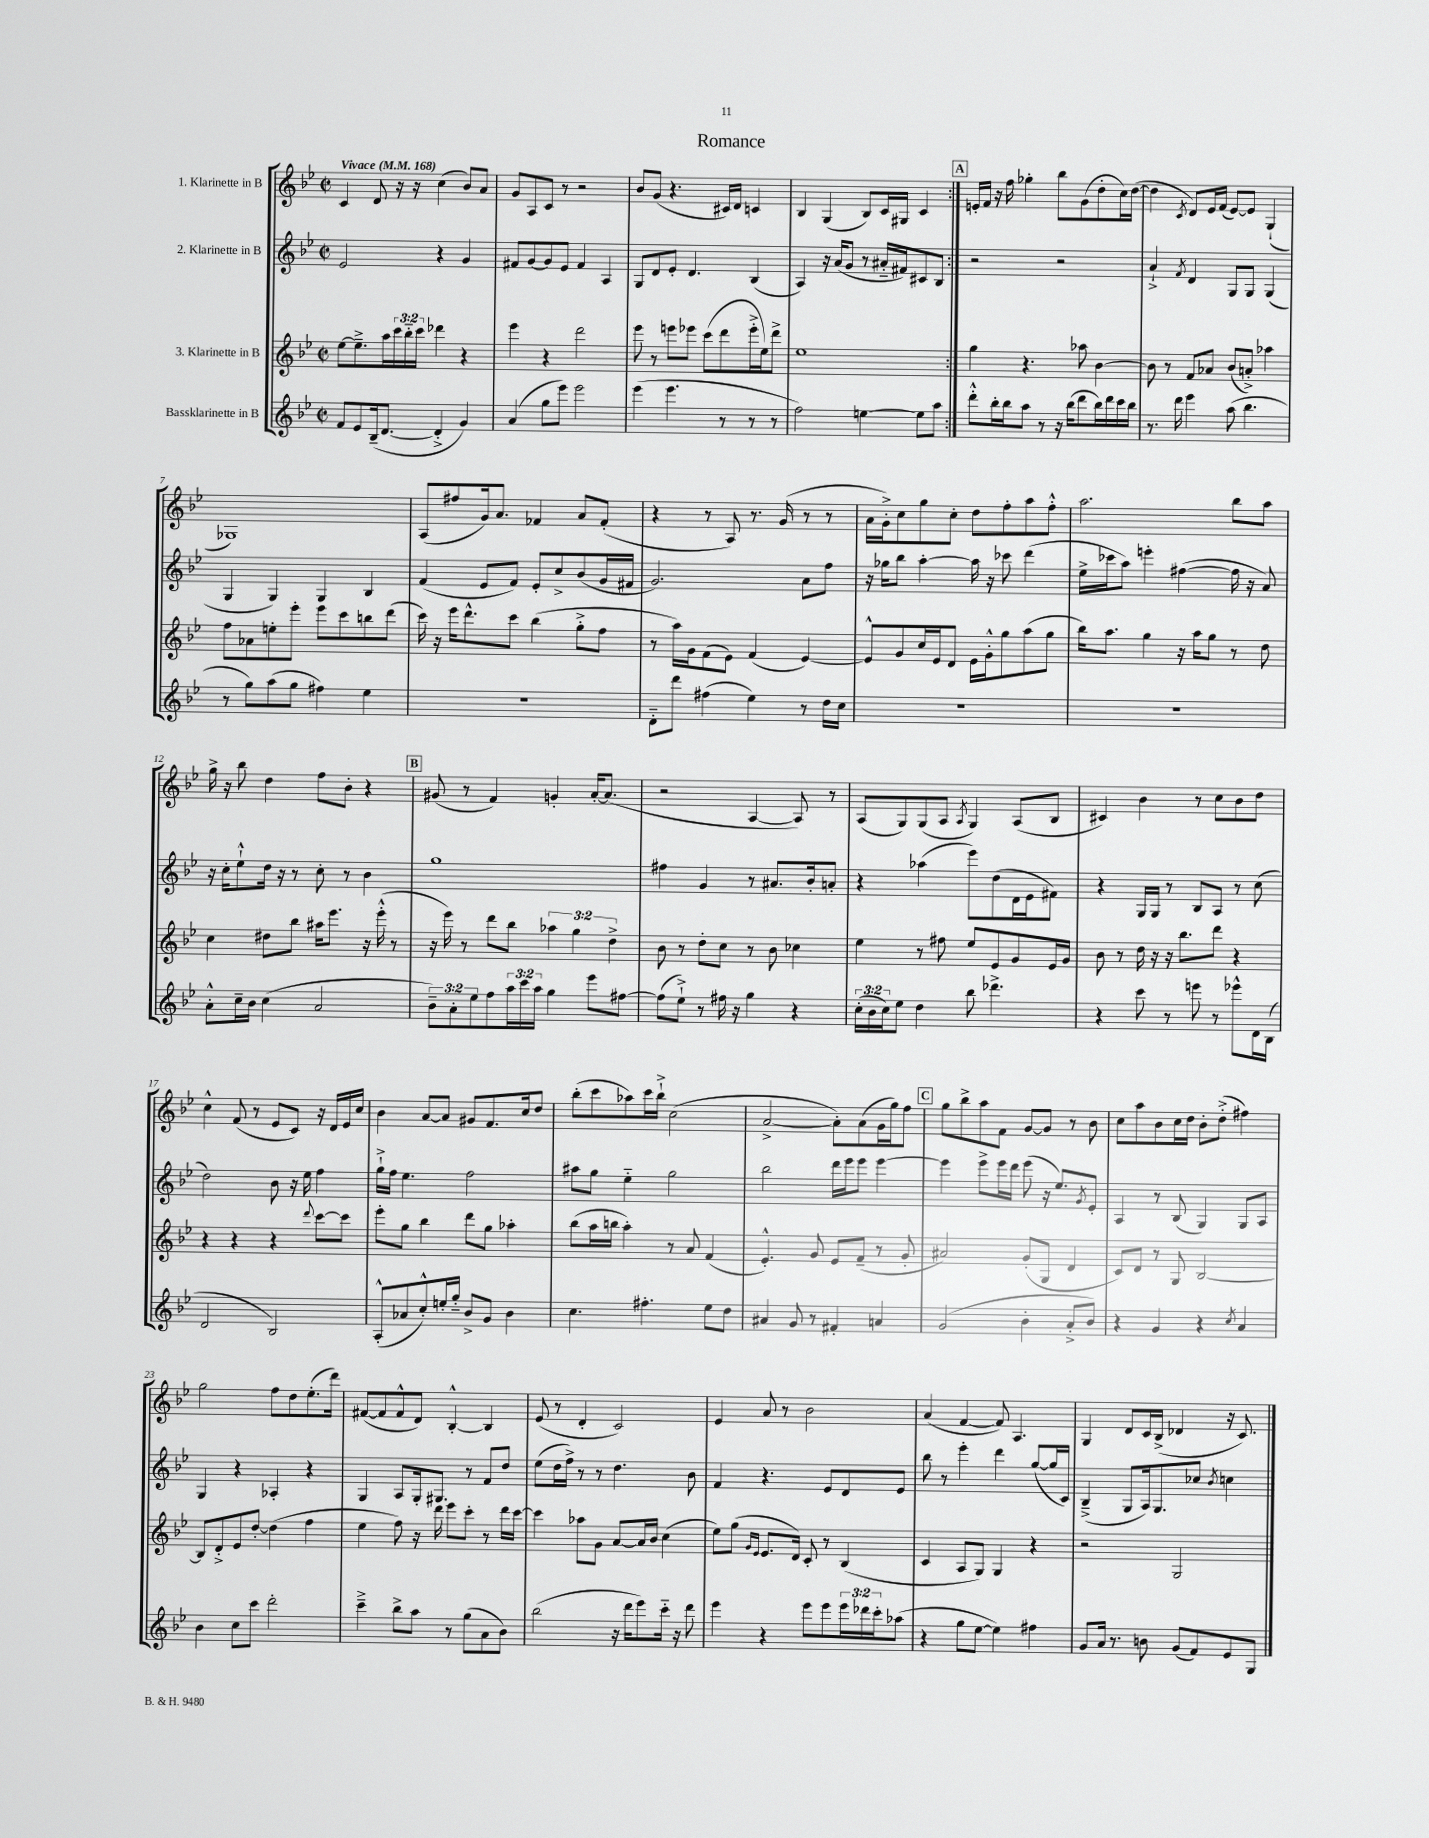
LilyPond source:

\header { title = "Romance" }
<<
\new StaffGroup <<
\new Staff = "s0" \with { instrumentName = "1. Klarinette in B" } {
    \clef treble \key bes \major \defaultTimeSignature \time 2/2 \tempo "Vivace" 4 = 168
    \repeat volta 2 { c'4 d'8 r16 r16 c''4( bes'8) a'8 |
    g'8 a8 c'8 r8 r2 |
    bes'8 g'8( r4. cis'16) d'16 c'4 |
    bes4 g4( bes8) c'16 gis16 c'4 | }
    \mark \markup { \box "A" } e'16-. f'16 r16 f''16 ges''4-. bes''8 g'8( d''8-. c''16) d''16~( |
    d''4 \acciaccatura { c'8 } d'8) ees'16 f'16( ees'8~) ees'8 g4-!( |
    ges1) |
    a8( fis''8 g'16) a'8. fes'4 a'8 fes'8-.( |
    r4 r8 a8) r8. g'16( r8 r8 |
    a'16 g'16-.->) c''8 g''8 c''8-. d''8 f''8-. a''8 f''8-.-^ |
    a''2. bes''8 a''8 |
    g''16-> r16 bes''8 d''4 f''8 bes'8-. r4 |
    \mark \markup { \box "B" } gis'8( r8 f'4) g'4-. a'16~-. a'8.( |
    r2 a4~ a8) r8 |
    a8( g8) g8( a8 \acciaccatura { a8 } g4) a8( bes8 |
    cis'4) bes'4 r8 c''8 bes'8 d''8 |
    c''4-^ f'8( r8 ees'8 c'8) r16 d'16 ees'16 c''16 |
    bes'4 a'8~ a'8 gis'8 f'8. c''16 d''8 |
    bes''8-.( c'''8 aes''8) c'''16 bes''16-!-> c''2( |
    a'2~-> a'8-.) a'8( g'16 g''16) f''8 |
    \mark \markup { \box "C" } g''8 bes''8-> a''8 f'8 g'8~ g'8 r8 bes'8 |
    c''8 a''8 bes'8 c''16 d''16 bes'8-. d''8-.->( fis''4) |
    g''2 f''8 d''8 ees''8.-.( d'''16) |
    fis'8~( fis'8 fis'8-^ d'8) bes4~-.-^ bes4 |
    ees'8( r8 d'4-. c'2) |
    ees'4 a'8 r8 bes'2 |
    a'4( f'4~ f'8) a4. |
    g4 d'8 c'16 bes16->( des'4 r16 c'8.) \bar "|." |
}
\new Staff = "s1" \with { instrumentName = "2. Klarinette in B" } {
    \clef treble \key bes \major \defaultTimeSignature \time 2/2
    \repeat volta 2 { ees'2 r4 g'4 |
    fis'8 g'8~ g'8 ees'8 fis'4 a4 |
    g8 d'8 ees'8-. d'4. bes4( |
    a4) r16 a'16( g'8 r8 ais'16-_ fis'16) cis'8 bes8 | }
    \mark \markup { \box "A" } r2 r2 |
    a'4-!-> \acciaccatura { f'8 } d'4 g8 g8 g4( |
    g4 g4) g4 bes4 |
    f'4( ees'8 f'8) ees'8-. c''8-> bes'8( g'16 fis'16 |
    g'2.) a'8 f''8 |
    r16 ges''16 bes''8 a''4~-. a''16 r16 ces'''8 d'''4( |
    ees''16-> ces'''16 a''8) e'''4-. fis''4~( fis''16 r16 a'8) |
    r16 c''16-. ees''8-!-^ d''16 r16 r8 c''8-. r8 bes'4 |
    \mark \markup { \box "B" } g''1 |
    fis''4 g'4 r8 ais'8. bes'16-. a'8-. |
    r4 aes''4( ees'''8) d''8( d'16 ees'16 fis'8) |
    r4 g16 g16 r8 bes8 a8 r8 c''8( |
    d''2) bes'8 r16 ees''16 f''4 |
    g''16-!-> f''16 ees''4. f''2 |
    ais''8 g''8 ees''4-_ g''2 |
    bes''2 d'''16 ees'''16 ees'''8 ees'''4~ |
    \mark \markup { \box "C" } ees'''4 ees'''8-> ees'''16 d'''16 ees'''8( r16 ees''8.) \acciaccatura { g'8 } ees'8-. |
    a4 r8 bes8( g4) g8 a8 |
    g4 r4 aes4-. r4 |
    g4 a8 g16-. gis8. r8 f'8 d''8 |
    ees''8( d''16 f''16->) r8 r8 d''4. bes'8 |
    f'4 r4. ees'8 d'8 ees'8 |
    bes''8 r8 ees'''4-. d'''4 g''8~( g''16 c'16) |
    bes4--->( g8 a16) g8. ces''8 \acciaccatura { bes'8 } c''4 \bar "|." |
}
\new Staff = "s2" \with { instrumentName = "3. Klarinette in B" } {
    \clef treble \key bes \major \defaultTimeSignature \time 2/2 \override Staff.TupletNumber.text = #tuplet-number::calc-fraction-text
    \repeat volta 2 { ees''8~ ees''8.---> a''16 \tuplet 3/2 { c'''16 bes''16-_ c'''16 } des'''4 r4 |
    ees'''4 r4 d'''2 |
    ees'''8 r8 e'''8 ees'''8 c'''8( d'''8 ees'''16-.-> ees''16) d'''8-> |
    ees''1 | }
    \mark \markup { \box "A" } g''4 r4. aes''8 bes'4~ |
    bes'8 r8 f'8 aes'8 bes'8( a'8-.->) aes''4 |
    f''8 aes'8 e''8-. ees'''8-. ees'''8 c'''8 b''8 d'''8( |
    c'''16) r16 ees'''16 d'''8.-^ c'''8 bes''4( g''8-.-> f''8 |
    r8 a''16) g'16 f'8( ees'8) f'4( ees'4~) |
    ees'8-^ g'8 c''16 ees'16 d'8 ees'16 g'16-.-^ g''8 a''8( g''8 |
    bes''16) a''8. g''4 r16 a''16 g''8 r8 d''8 |
    c''4 dis''8 bes''8 ais''16 ees'''8. r16 ees'''16-.-^( r8 |
    \mark \markup { \box "B" } r16 ees'''16) r8 d'''8 bes''8 \tuplet 3/2 { aes''4 g''4 d''4-> } |
    bes'8 r8 d''8-. c''8 r8 bes'8 ces''4 |
    ees''4 r8 fis''8 ees''8 ees'8 g'8 ees'16 g'16 |
    bes'8 r8 d''16 r16 r16 bes''8. d'''8 r4 |
    r4 r4 r4 \appoggiatura { d'''8 } c'''8~ c'''8 |
    ees'''8-. g''8 bes''4 d'''8 g''8 aes''4-. |
    bes''8( a''16 b''16 a''4-.) r8 a'8 f'4( |
    ees'4.-.-^) g'8 ees'8 f'8--( r8 g'8-. |
    \mark \markup { \box "C" } ais'2) g'8-.( g8 d'4 |
    c'8) d'8 r8 g8 bes2~ |
    bes8 d'8-.-> ees'8 d''8~-. d''4( f''4 |
    ees''4 f''8) r16 d'''16 ees'''8 c'''8-. r8 d'''16 c'''16~ |
    c'''4 aes''8 g'8 a'8~ a'16 bes'16 c''4( |
    ees''8) g''8( \grace { g'16 ees'16 } ees'8. d'16) c'8-. r8 bes4( |
    c'4 a8 g8) g4 r4 |
    r2 g2 \bar "|." |
}
\new Staff = "s3" \with { instrumentName = "Bassklarinette in B" } {
    \clef treble \key bes \major \defaultTimeSignature \time 2/2 \override Staff.TupletNumber.text = #tuplet-number::calc-fraction-text
    \repeat volta 2 { f'8 ees'8 bes16--( d'8.~ d'4-.-> g'4) |
    a'4( g''8 ees'''8) ees'''2 |
    ees'''4( ees'''4. r8 r8 r8 |
    f''2) e''4~ e''8 a''8 | }
    \mark \markup { \box "A" } d'''8-.-^ bes''16-. bes''16 a''8 r8 r16 bes''16( d'''8 bes''16) d'''16 c'''16 bes''16 |
    r8. d'''16 ees'''4 a''8( bes''4. |
    r8 g''8) a''8( g''8 fis''4) ees''4 |
    R1 |
    d'8-_ d'''8 fis''4( ees''4) r8 d''16 c''16 |
    r1 |
    R1 |
    a'8-.-^ c''16-- bes'16 c''4( a'2 |
    \mark \markup { \box "B" } \tuplet 3/2 { bes'8--) a'8-. ees''8 } f''8 \tuplet 3/2 { a''16 c'''16 a''16 } g''4 ees'''8 fis''8~ |
    fis''8( ees''8-!->) r8 fis''16 r16 g''4 r4 |
    \tuplet 3/2 { c''16-.( bes'16 c''16) } ees''8 d''4 bes''8 des'''4.-> |
    r4 c'''8 r8 e'''8 r8 ees'''8-^ d'16 bes16( |
    d'2 bes2) |
    a8-.-^( aes'8 c''8-.-^) e''16-. g''16-_ bes'8-> g'8 bes'4 |
    c''4. fis''4.-. ees''8 d''8 |
    ais'4 g'8 r8 fis'4-. a'4 |
    \mark \markup { \box "C" } g'2( bes'4-. a'8-.-> bes'8) |
    r4 g'4 r4 \acciaccatura { c''8 } a'4 |
    bes'4 c''8 c'''8 d'''2-. |
    c'''4---> bes''8-> a''8 r8 g''8( a'8 bes'8) |
    bes''2( r16 d'''16 ees'''8) c'''16-_ r16 d'''8 |
    ees'''4 r4 ees'''8 ees'''8 \tuplet 3/2 { ees'''16 des'''16 c'''16-. } aes''8( |
    r4 g''8 ees''8~ ees''4) fis''4 |
    g'8 a'16 r8. b'8 g'8( f'8) ees'8 g8 \bar "|." |
}
>>
>>
